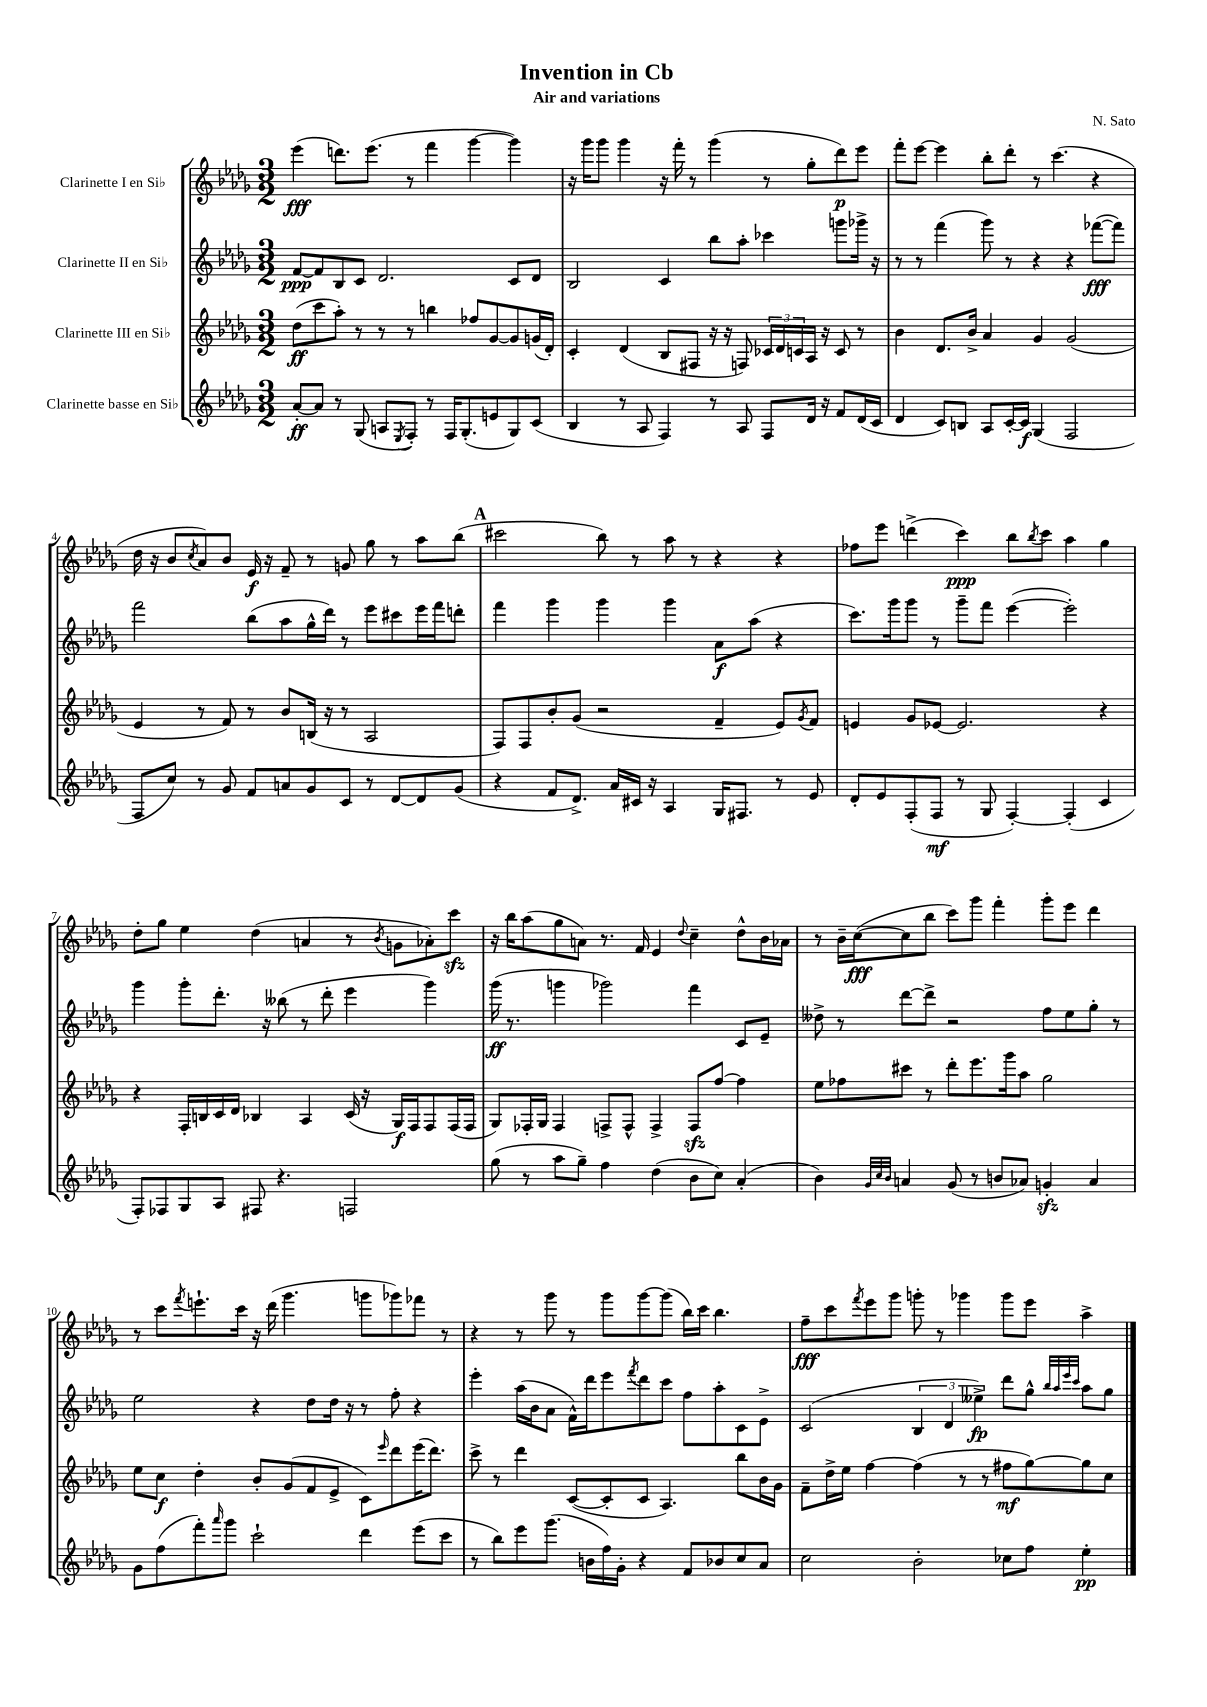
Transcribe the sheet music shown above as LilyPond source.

\header { title = "Invention in Cb" composer = "N. Sato" subtitle = "Air and variations" }
<<
\new StaffGroup <<
\new Staff = "s0" \with { instrumentName = "Clarinette I en Sib" } {
    \clef treble \key des \major \numericTimeSignature \time 3/2
    ees'''4\fff( d'''8.) ees'''8.( r8 f'''4 ges'''4~ ges'''4) |
    r16 ges'''16 ges'''8 ges'''4 r16 f'''16-. r8 ges'''4( r8 ges''8-. des'''8\p) ees'''8 |
    f'''8-. ees'''8~ ees'''4 bes''8-. des'''8-. r8 c'''4.( r4 |
    des''16 r16 bes'8 \acciaccatura { c''8 } aes'8) bes'8 ees'16\f r16 f'8-- r8 g'8 ges''8 r8 aes''8 bes''8( |
    \mark \markup { \bold "A" } cis'''2 bes''8) r8 aes''8 r8 r4 r4 |
    fes''8 ees'''8 d'''4->( c'''4\ppp) bes''8 \acciaccatura { bes''8 } c'''8 aes''4 ges''4 |
    des''8-. ges''8 ees''4 des''4( a'4 r8 \acciaccatura { bes'8 } g'8 aes'8-.) c'''8\sfz |
    r16 bes''16 aes''8( ges''8 a'8) r8. f'16 ees'4 \appoggiatura { des''8 } c''4-- des''8-^ bes'16 aes'16 |
    r8 bes'16-- c''16~\fff( c''8 bes''8 c'''8) ges'''8 f'''4-. ges'''8-. ees'''8 des'''4 |
    r8 c'''8 \acciaccatura { f'''8 } e'''8.-! c'''16 r16 des'''16( ges'''4. g'''8 ges'''8) fes'''8 r8 |
    r4 r8 ges'''8 r8 ges'''8 ges'''8~ ges'''8( bes''16) c'''16 bes''4. |
    f''8--\fff c'''8 \acciaccatura { f'''8 } ees'''8 ges'''8 g'''8-. r8 ges'''4 ges'''8 ees'''8 aes''4-> \bar "|." |
}
\new Staff = "s1" \with { instrumentName = "Clarinette II en Sib" } {
    \clef treble \key des \major \numericTimeSignature \time 3/2
    f'8~\ppp f'8 bes8 c'8 des'2. c'8 des'8 |
    bes2 c'4 bes''8 aes''8-. ces'''4 g'''8 ges'''16-> r16 |
    r8 r8 f'''4( ges'''8) r8 r4 r4 fes'''8~\fff( fes'''8) |
    f'''2 bes''8( aes''8 ges''16-^ des'''16) r8 ees'''8 cis'''8 ees'''16 f'''16 d'''8-. |
    \mark \markup { \bold "A" } f'''4 ges'''4 ges'''4 ges'''4 aes'8\f aes''8( r4 |
    c'''8.) ges'''16 ges'''8 r8 ges'''8-- f'''8 ees'''4~( ees'''2-.) |
    ges'''4 ges'''8-. des'''8.-. r16 beses''8( r8 des'''8-. ees'''4 ges'''4) |
    ges'''16\ff( r8. g'''4 ges'''2) f'''4 c'8 ees'8-- |
    deses''8-> r8 des'''8~ des'''8-> r2 f''8 ees''8 ges''8-. r8 |
    ees''2 r4 des''8 des''16 r16 r8 f''8-. r4 |
    ees'''4-. aes''16( bes'16 aes'8 f'16-^) des'''16 ees'''8 \acciaccatura { f'''8 } des'''8 c'''8 f''8 aes''8-. c'8 ees'8-> |
    c'2( \tuplet 3/2 { bes4 des'4 eeses''4->\fp) } des'''8 ges''8-^ \grace { bes''32 aes''32 ees'''32 c'''32 } aes''8 ges''8 \bar "|." |
}
\new Staff = "s2" \with { instrumentName = "Clarinette III en Sib" } {
    \clef treble \key des \major \numericTimeSignature \time 3/2
    des''8\ff( c'''8 aes''8-.) r8 r8 r8 b''4 fes''8 ges'8~ ges'8 g'16( des'16-.) |
    c'4-. des'4( bes8 fis8 r16 r16 f8) \tuplet 3/2 { ces'16 des'16 c'16 } aes16 r16 c'8 r8 |
    bes'4 des'8. bes'16-> aes'4 ges'4 ges'2( |
    ees'4 r8 f'8) r8 bes'8 b16( r16 r8 aes2 |
    \mark \markup { \bold "A" } f8) f8 bes'8-. ges'8( r2 f'4-- ees'8) \acciaccatura { ges'8 } f'8 |
    e'4 ges'8 ees'8~ ees'2. r4 |
    r4 f16-. b16 c'16 des'16 bes4 aes4 c'16( r16 ges16\f) f16 f8 f16( f16 |
    ges8) fes16-. ges16 fes4 f8-> f8-^ f4-> f8\sfz f''8~ f''4 |
    ees''8 fes''8 cis'''8 r8 des'''8-. ees'''8. ges'''16 aes''8 ges''2 |
    ees''8 c''8\f des''4-. bes'8-. ges'8( f'8 ees'8-> c'8) \grace { ees'''16 } des'''8 ees'''16( des'''8.) |
    c'''8-> r8 des'''4 c'8~( c'8-. c'8 aes4.) bes''8 bes'16 ges'16 |
    f'8-- des''16-> ees''16 f''4~ f''4( r8 r8 fis''8\mf ges''8~) ges''8 c''8 \bar "|." |
}
\new Staff = "s3" \with { instrumentName = "Clarinette basse en Sib" } {
    \clef treble \key des \major \numericTimeSignature \time 3/2
    aes'8~-.\ff aes'8 r8 ges8( a8 \acciaccatura { ees8 } f8-.) r8 f16 ges8.-.( e'8 ges8) c'8( |
    bes4 r8 aes8 f4) r8 aes8 f8 des'16 r16 f'8 des'16( c'16 |
    des'4 c'8) b8 aes8 c'16~-. c'16\f ges4( f2 |
    f8 c''8) r8 ges'8 f'8 a'8 ges'8 c'8 r8 des'8~ des'8 ges'8( |
    \mark \markup { \bold "A" } r4 f'8 des'8.->) aes'16 cis'16 r16 aes4 ges16 fis8. r8 ees'8 |
    des'8-. ees'8 f8-.( f8\mf r8 ges8 f4~-.) f4-.( c'4 |
    f8-.) fes8 ges8 aes8 fis8 r4. f2 |
    ges''8( r8 aes''8 ges''8--) f''4 des''4( bes'8 c''8) aes'4-.( |
    bes'4) \grace { ges'32 c''32 bes'32 } a'4 ges'8( r8 b'8 aes'8) g'4-.\sfz aes'4 |
    ges'8 f''8( f'''8-.) \grace { aes'''16 } ges'''8 c'''2-! des'''4 ees'''8( c'''8 |
    r8 bes''8) ees'''8 ges'''8.( b'16 f''16) ges'16-. r4 f'8 bes'8 c''8 aes'8 |
    c''2 bes'2-. ces''8 f''8 ees''4-.\pp \bar "|." |
}
>>
>>
